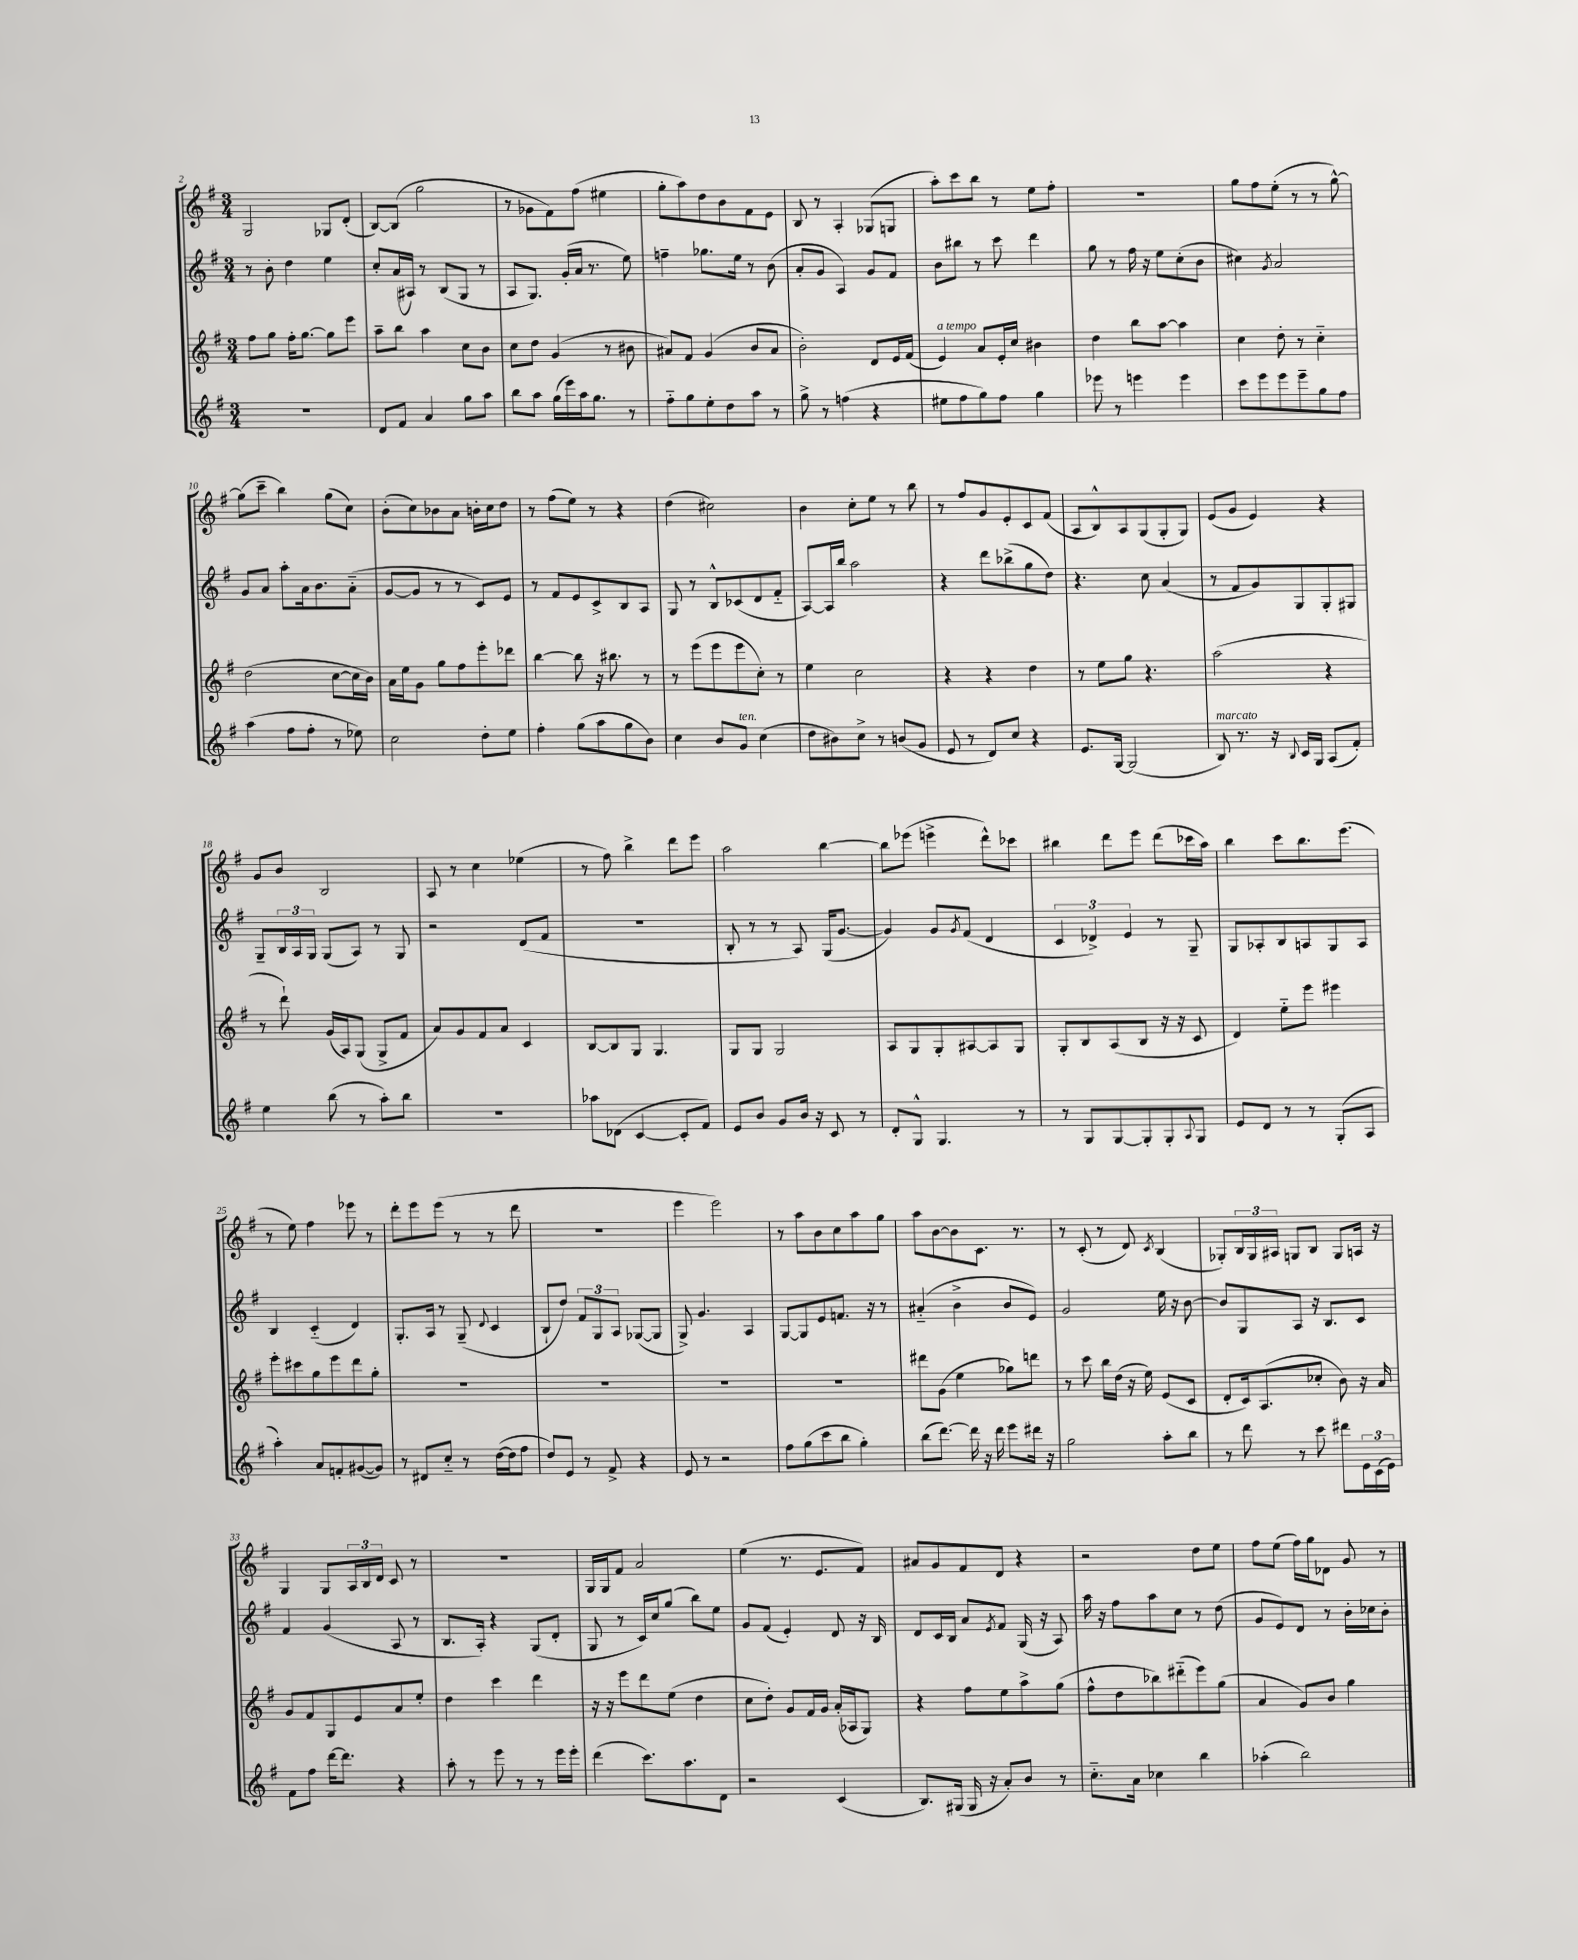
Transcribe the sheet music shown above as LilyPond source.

<<
\new StaffGroup <<
\new Staff = "s0" {
    \clef treble \key g \major \numericTimeSignature \time 3/4
    g2 ges8 d'8-.( |
    b8~) b8( g''2 |
    r8 ges'8 fis'8) fis''8( eis''4 |
    g''8-. a''8) d''8 b'8 fis'8 e'8 |
    b8 r8 a4-. ges8( g8 |
    a''8-.) c'''8 b''8 r8 e''8 fis''8-. |
    R2. |
    g''8 fis''8 e''8-.( r8 r8 g''8~-^) |
    g''8( c'''8-- b''4) g''8( c''8) |
    b'8-.( c''8) bes'8 a'8 b'16-. c''16 d''8 |
    r8 fis''8( e''8) r8 r4 |
    d''4( cis''2) |
    b'4 c''8-. e''8 r8 b''8 |
    r8 fis''8 g'8 e'8-. c'8 fis'8( |
    a8 b8-^) a8 g8( g8-. g8) |
    e'8( g'8 e'4) r4 |
    g'8 b'8 b2 |
    a8 r8 c''4 ees''4( |
    r8 fis''8) b''4-> d'''8 e'''8 |
    a''2 b''4~ |
    b''8 ees'''8( e'''4-> d'''8-^) ces'''8 |
    bis''4 d'''8 e'''8 d'''8( ces'''16 a''16) |
    b''4 c'''8 b''8. e'''8.( |
    r8 e''8) fis''4 ees'''8 r8 |
    d'''8-. e'''8 e'''8( r8 r8 d'''8 |
    R2. |
    e'''4 e'''2) |
    r8 a''8 b'8 c''8 a''8 g''8 |
    a''8 b'8~ b'8 c'8. r8. |
    r8 c'8-.( r8 d'8) \acciaccatura { c'8 } b4( |
    ges8-.) \tuplet 3/2 { b16 ges16 ais16 } g8 b8 g8 a16 r16 |
    g4 g8 \tuplet 3/2 { a16 b16 d'16 } c'8 r8 |
    R2. |
    g16 g16 fis'8 a'2 |
    e''4( r8. e'8. fis'8) |
    ais'8 g'8 fis'8 d'8 r4 |
    r2 d''8 e''8 |
    fis''8 e''8( fis''16) g''16 des'8 g'8 r8 \bar "|." |
}
\new Staff = "s1" {
    \clef treble \key g \major \numericTimeSignature \time 3/4
    r8 b'8-. d''4 e''4 |
    c''8-. a'16( ais16) r8 b8( g8 r8 |
    a8 g8.) g'16-.( a'16 r8. e''8) |
    f''4-- ges''8. e''16 r8 b'8( |
    a'8-. g'8 a4) g'8 fis'8 |
    b'8 bis''8 r8 c'''8 d'''4 |
    g''8 r8 fis''16 r16 e''8 c''8-.( b'8 |
    cis''4) \acciaccatura { g'8 } a'2 |
    g'8 a'8 a''8-. a'16 b'8. a'8-_( |
    g'8~ g'8 r8 r8 c'8) e'8 |
    r8 fis'8 e'8 c'8-> b8 a8 |
    g8 r8 b8-^ ces'8( d'8 fis'8-_ |
    a8~) a16 b''16 a''2 |
    r4 d'''8 bes''8->( g''8 d''8) |
    r4. c''8 a'4( |
    r8 fis'8 g'8) g8 g8-. gis8 |
    g8-- \tuplet 3/2 { b16 a16 g16 } g8( a8) r8 g8 |
    r2 d'8( fis'8 |
    R2. |
    b8-. r8 r8 a8) g16( g'8.~ |
    g'4) g'8 \acciaccatura { g'8 } fis'8( d'4 |
    \tuplet 3/2 { c'4 des'4->) e'4 } r8 g8-- |
    g8 aes8-. b8 a8 g8 a8 |
    b4 c'4-_( d'4) |
    g8.-. a16 r8 g8--( \appoggiatura { d'8 } c'4 |
    b8-! d''8) \tuplet 3/2 { fis'8 g8 a8 } ges8~( ges8 |
    g8->) g'4. a4 |
    g8~ g8 e'8 f'8. r16 r8 |
    ais'4-_( b'4-> b'8 e'8) |
    g'2 e''16 r16 b'8~ |
    b'8 g8 a8 r16 b8. c'8 |
    fis'4 g'4( a8 r8 |
    b8. a16-.) r4 g8( d'8-. |
    g8 r8 c'16) c''16 g''8( b''8) e''8 |
    g'8 fis'8( e'4-.) d'8 r16 b16 |
    d'8 c'16 b16 a'8 \acciaccatura { e'8 } fis'8 g16( r16 a8) |
    a''16 r16 fis''8 a''8 c''8 r8 d''8( |
    g'8 e'8) d'8 r8 b'16-. ces''16 b'8-. \bar "|." |
}
\new Staff = "s2" {
    \clef treble \key g \major \numericTimeSignature \time 3/4
    fis''8 g''8 fis''16-. g''8.~ g''8 e'''8 |
    a''8-- b''8 a''4 c''8 b'8 |
    c''8 d''8 g'4( r8 bis'8 |
    ais'8) fis'8 g'4( b'8 ais'8 |
    b'2-.) d'8 e'16 fis'16( |
    e'4^\markup { \italic "a tempo" }) a'8 e'16-. c''16 bis'4 |
    d''4 b''8 a''8~ a''4 |
    c''4 d''8-. r8 c''4-_ |
    d''2( c''8~ c''16 b'16) |
    a'16 e''16 g'8 g''8 fis''8 e'''8-. des'''8 |
    b''4~ b''8 r16 bis''8. r8 |
    r8 e'''8( e'''8 e'''8 c''8-.) r8 |
    e''4 c''2 |
    r4 r4 d''4 |
    r8 e''8 g''8 r4. |
    a''2( r4 |
    r8 d'''8-!) g'16( a16) g8( g8-> fis'8 |
    a'8) g'8 fis'8 a'8 c'4 |
    b8~ b8 g8 g4. |
    g8 g8 g2 |
    a8 g8 g8-. ais8~ ais8 g8 |
    g8-. b8 a8( b8 r16 r16 c'8 |
    d'4) e''8-_ e'''8 eis'''4 |
    e'''8-. cis'''8 g''8 e'''8 d'''8 g''8-. |
    R2. |
    R2. |
    R2. |
    R2. |
    dis'''8 g'8( e''4 ges''8) d'''8 |
    r8 c'''8 b''16 d''16( r16 e''16) e'8( c'8 |
    d'8-. c'16) a8.( ces''8-. b'8) r16 a'16 |
    g'8 fis'8 g8 e'8 a'8 e''8-. |
    d''4 c'''4 d'''4 |
    r16 r16 e'''8 d'''8 e''8( d''4 |
    c''8 d''8-.) g'8 fis'16 g'16 a'16-.( aes16 g8) |
    r4 fis''8 e''8 a''8-> g''8( |
    fis''8-^ d''8 bes''8) dis'''8-_( e'''8) g''8( |
    a'4 g'8) b'8 g''4 \bar "|." |
}
\new Staff = "s3" {
    \clef treble \key g \major \numericTimeSignature \time 3/4
    R2. |
    d'8 fis'8 a'4 g''8 a''8 |
    b''8 a''8 g''16( e'''16) a''16 g''8. r8 |
    fis''8-_ g''8 e''8-. d''8 a''8 r8 |
    g''8-> r8 f''4( r4 |
    eis''8 fis''8 g''8) fis''8 g''4 |
    ees'''8 r8 e'''4 e'''4 |
    c'''8 e'''8 e'''8 e'''8-- g''8 fis''8 |
    a''4( fis''8 fis''8-. r8 ees''8) |
    c''2 d''8-. e''8 |
    fis''4-. g''8( a''8 g''8 b'8) |
    c''4 b'8 g'8^\markup { \italic "ten." } c''4( |
    d''8 bis'8) c''8-> r8 b'8( g'8 |
    e'8 r8 d'8) c''8 r4 |
    e'8. g16~ g2( |
    b8^\markup { \italic "marcato" }) r8. r16 \appoggiatura { b8 } c'16 g16 a8( fis'8-.) |
    e''4 b''8( r8 a''8-.) b''8 |
    R2. |
    aes''8 des'8( c'4~ c'8-. fis'8) |
    e'8 b'8 g'8 b'16 r16 c'8 r8 |
    d'8-. g8-^ g4. r8 |
    r8 g8 g8~ g8-. g8-. \appoggiatura { a8 } g8 |
    e'8 d'8 r8 r8 g8-.( a8 |
    a''4-.) a'8 f'8-. gis'8~( gis'8) |
    r8 dis'8 c''8-_ r8 d''16~( d''16 fis''8 |
    d''8) e'8 r8 fis'8-> r4 |
    e'8 r8 r2 |
    fis''8 g''8( c'''8 b''8 g''4-.) |
    b''8( d'''8.~) d'''16 r16 d'''16 e'''8 dis'''16 r16 |
    g''2 a''8-. b''8 |
    r8 d'''8 r8 c'''8 dis'''8 \tuplet 3/2 { e'16 c'16( e'16) } |
    fis'8 fis''8 d'''16~ d'''8. r4 |
    a''8-. r8 e'''8 r8 r8 e'''16 e'''16-. |
    d'''4( c'''8.) a''8. d'8 |
    r2 c'4( |
    b8.) gis16( gis16 r16 a'8-.) b'8 r8 |
    c''8.-_ a'16 ces''4 b''4 |
    aes''4-.( b''2) \bar "|." |
}
>>
>>
\layout { \context { \Score currentBarNumber = #2 } }
